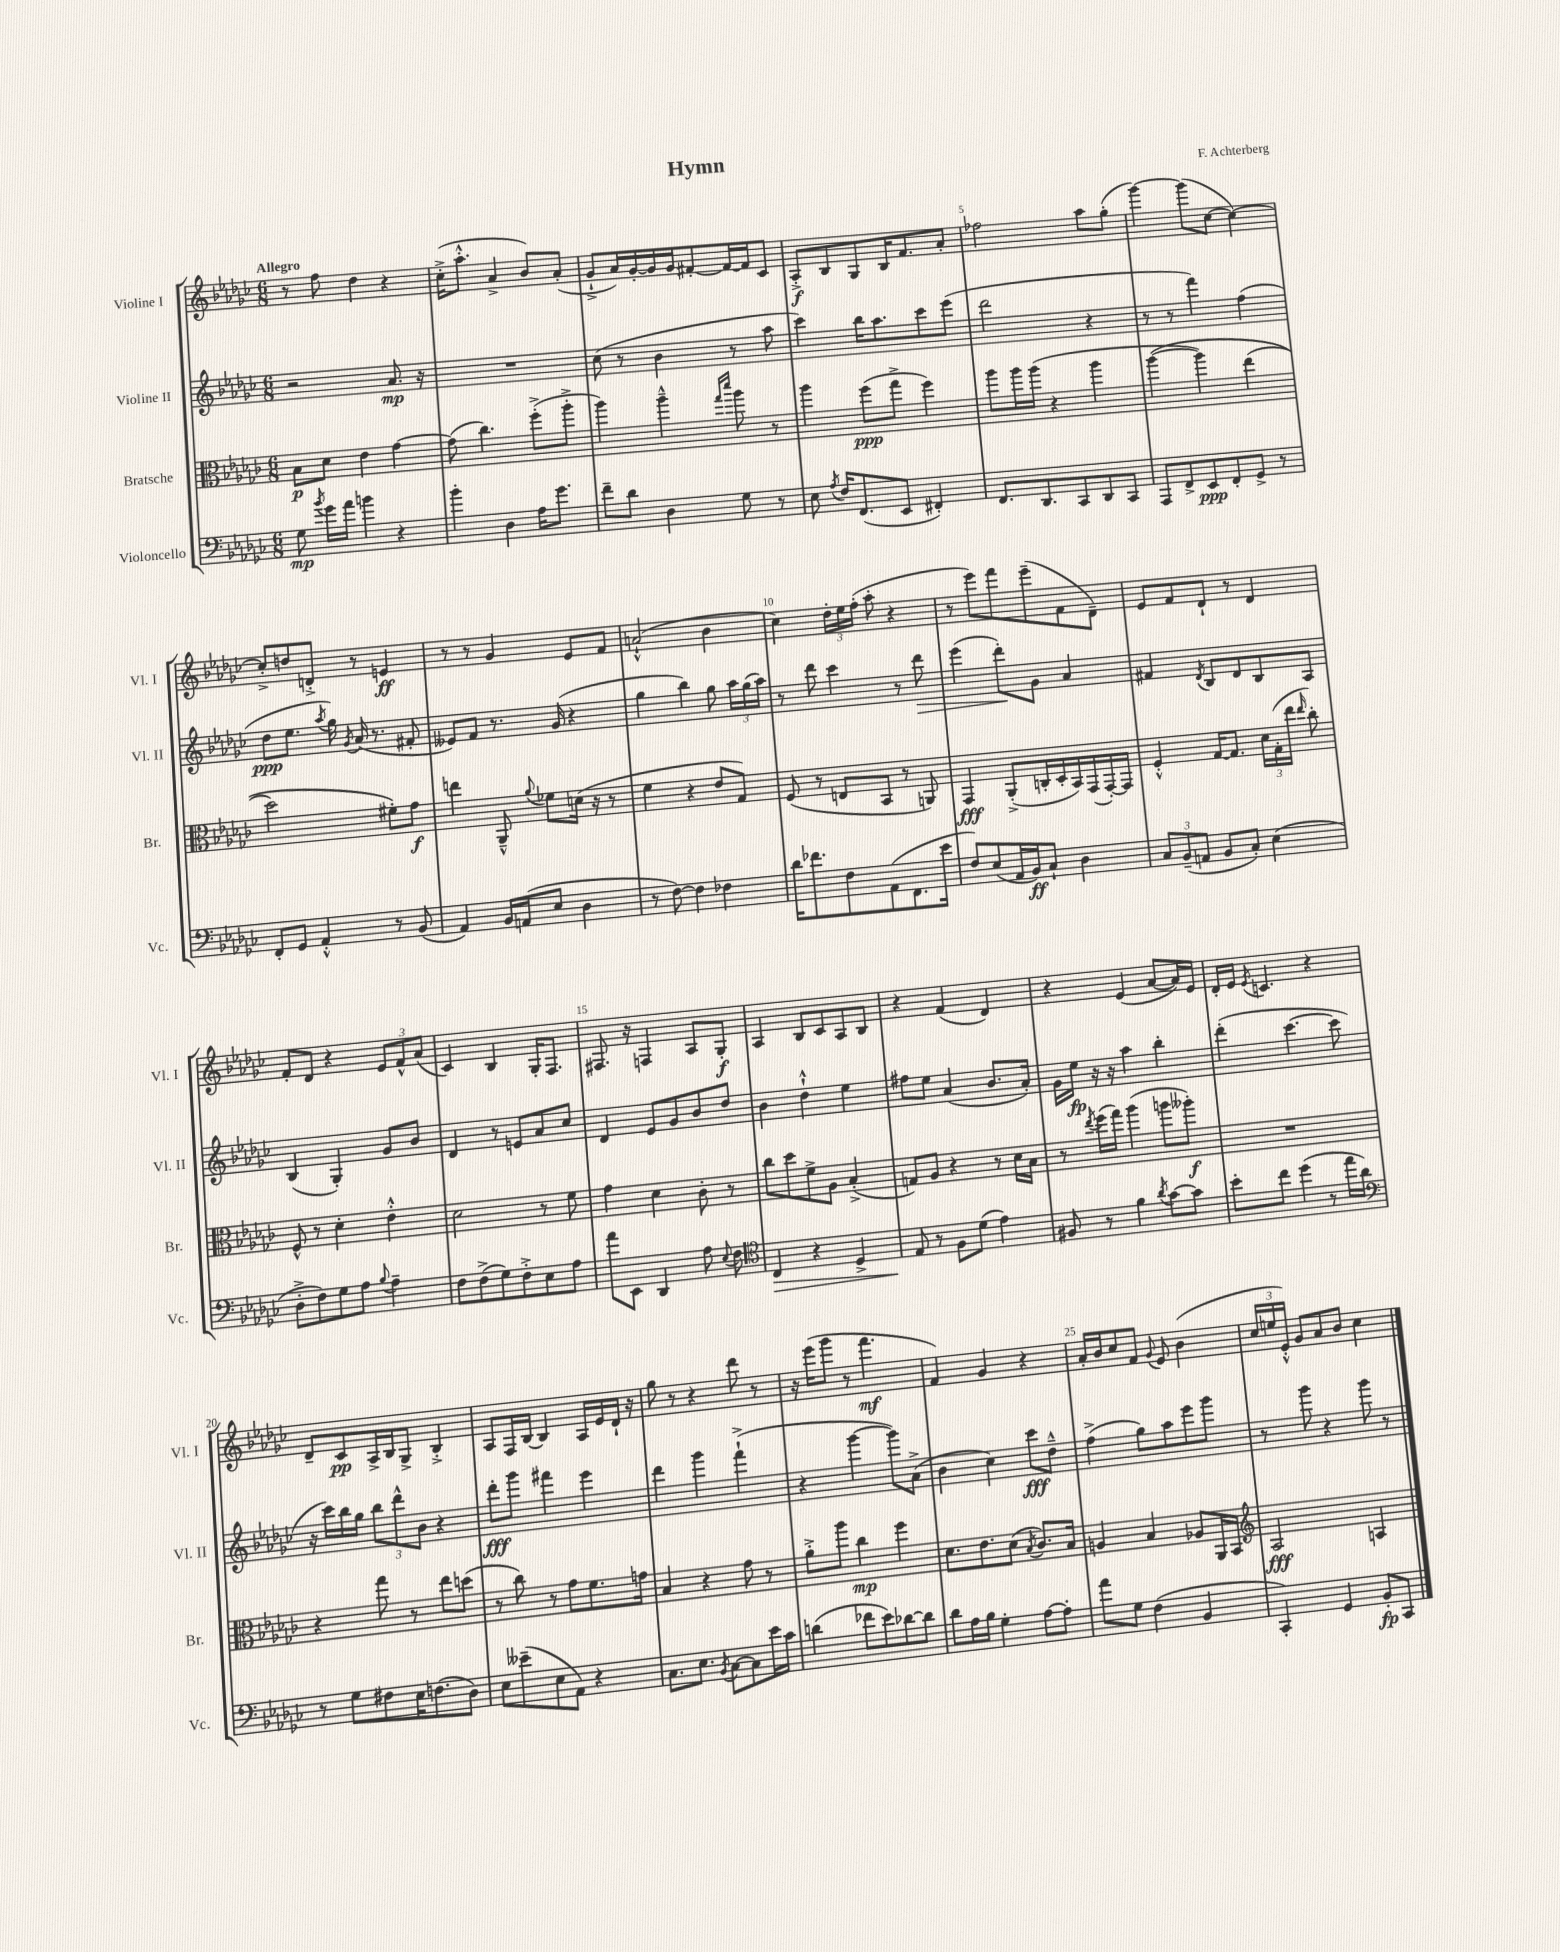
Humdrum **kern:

**kern	**kern	**kern	**kern
*staff4	*staff3	*staff2	*staff1
*clefF4	*clefC3	*clefG2	*clefG2
*k[b-e-a-d-g-c-]	*k[b-e-a-d-g-c-]	*k[b-e-a-d-g-c-]	*k[b-e-a-d-g-c-]
*M6/8	*M6/8	*M6/8	*M6/8
8G-	8B-	2r	8r
8qb-	.	.	.
16g-	8d-	.	8ff
16a-	.	.	.
4b	4e-	.	4dd-
4r	[4g-	8.a-	4r
.	.	16r	.
=	=	=	=
4b-'	(8g-]	2.r	(16cc-'^
.	.	.	8.aa-'^^
.	4.cc-)	.	.
4D-	.	.	4a-^
16A-	(8ff'^	.	8b-)
8.g-	.	.	.
.	8aa-'^	.	(8a-'
=	=	=	=
8f~	4aa-)	(8cc-	8g-`^
8d-	.	8r	16a-)
.	.	.	[16g-'
4D-	4aa-~^^	4b-	16g-]
.	.	.	16g-
.	.	.	[8f#'
.	16qqgg-	.	.
.	16qqddd-	.	.
8G-	8aa-	8r	16f#_
.	.	.	16f#]
8r	8r	8aa-	8c-
=	=	=	=
8E-	4aa-	4ccc-)	8A-'^
8qA-	.	.	.
16F	.	.	8B-
(8.FF	.	.	.
.	(8ff	16bb-	8G-
.	.	8.aa-	.
8EE-	8gg-^	.	16B-
.	.	.	8.f
4FF#')	4ff)	8ccc-	.
.	.	(8eee-	8a-'
=	=	=	=
8.FF	8aa-	2ddd-	2ff-
.	16aa-	.	.
8.DD-	(16aa-	.	.
.	4r	.	.
8CC-	.	.	.
8DD-	4aa-	4r	8aa-
8CC-	.	.	(8gg-'
=	=	=	=
8AAA-	&([4aa-	8r	[4ggg-)
8FF^	.	8r	.
8EE-	4aa-])	4fff)	(8ggg-]
8FF'	.	.	[8cc-
8GG-^	(4ee-	(4ff	4cc-_)
8r	.	.	.
=	=	=	=
8FF'	2dd-)	8dd-	8cc-'^]
8GG-	.	8.ee-	8dd
4AA-'^^	.	.	8d'^
.	.	8qaa-	.
.	.	16gg-)	.
.	.	8qg-	.
.	.	(16a-	8r
.	.	8.r	.
8r	8f#'&)	.	4e
(8BB-	8g-	8f#'	.
=	=	=	=
4AA-)	4ee	8e--)	8r
.	.	8f	8r
16BB-	8AA-~^^	8.r	4g-
(16AA	.	.	.
.	8qqa-	.	.
8E-	8f-	.	.
.	.	(16g-	.
4D-	(16d	4r	8e-
.	16r	.	.
.	8r	.	8f
=	=	=	=
8r	4f	4gg-	(2a`^^
[8F)	.	.	.
4F]	4r	4bb-)	.
4F-	8e-	8gg-	4b-
.	8G-)	24aa-	.
.	.	(24gg-	.
.	.	24aa-)	.
=	=	=	=
16d-	(8F	8r	4cc-)
8.f-	.	.	.
.	8r	8ddd-	.
8F	8E	4ccc-	24dd-'
.	.	.	24ee-
.	.	.	(24ff'
(8AA-	8BB-	.	8aa-'
8.FF	8r	8r	4r
.	8AA)	8ddd-	.
16e-	.	.	.
=	=	=	=
8F)	4GG-	(4eee-	8r
(8E-	.	.	8eee-)
16AA-	(8AA-'^	8ddd-')	8fff
16BB-)	.	.	.
8C-`	16C'	8g-	(8eee-~
.	16D-'	.	.
4D-	16BB-)	4a-	8f
.	(16GG-	.	.
.	[16GG-')	.	8d-~)
.	16GG-]	.	.
=	=	=	=
12C-	4F'^^	4f#	8e-
(12BB-~	.	.	.
.	.	.	8f
12AA	.	.	.
.	.	8qd-	.
8BB-	[16G-	8B-	8d-`
.	8.G-]	.	.
8C-')	.	8d-	8r
(4E-	24d-	8B-	4d-
.	(24G-'	.	.
.	24ee-	.	.
.	16qqee-	.	.
.	8cc-')	8A-	.
=	=	=	=
8D-'^	8F^^	(4B-	8f'
8F)	8r	.	8d-
8G-	4d-'	4G-')	4r
8A-	.	.	.
8qqB-	.	.	.
4A-~	4e-'^^	8g-	12e-
.	.	.	12f^^
.	.	8b-	.
.	.	.	(12a-
=	=	=	=
8F	2d-	4d-	4c-)
(8F^	.	.	.
8G-)	.	8r	4B-
8F'^	.	8e	.
8E-	8r	8a-	16G-'
.	.	.	8.F
8A-	8f	8cc-	.
=	=	=	=
8a-	4g-	4d-	8.F#
8EE-	.	.	.
.	.	.	16r
4DD-	4d-	8e-	4F
.	.	8g-	.
8A-	8c-'	8b-	8A-
8qqE-	.	.	.
8F	8r	8dd-	8G-'
=	=	=	=
*clefC4	*	*	*
4C-	8cc-	4b-	4A-
.	8dd-	.	.
4r	8f^	4dd-`^^	8B-
.	8A-	.	8c-
4D-^	(4B-'^	4ee-	8A-
.	.	.	8B-
=	=	=	=
8E-	8G)	8ff#	4r
8r	8A-	8ee-	.
8F	4r	(4a-	(4f
(8d-	.	.	.
4e-)	8r	8.b-	4d-)
.	16d-	.	.
.	16B-	16a-')	.
=	=	=	=
8F#	8r	16g-	4r
.	.	16ee-	.
.	8qee-	.	.
8r	(16ff	16r	.
.	16gg-)	16r	.
4f	(4aa-	4aa-	(4e-
8qa-	.	.	.
[8g-	8aa	4bb-'	[8a-
8g-]	8aa--')	.	16a-])
.	.	.	16e-
=	=	=	=
8b-'	2.r	(4ddd-'	16d-'
.	.	.	16e-
.	.	.	8qe-
8cc-	.	.	4.c
(4dd-	.	[4.ccc-	.
8r	.	.	4r
16ee-	.	8ccc-]	.
16a-)	.	.	.
=	=	=	=
*clefF4	*	*	*
8r	4r	16r	8d-~
.	.	16ccc-)	.
8G-	.	16bb-	8c-
.	.	16gg-	.
8F#	8gg-	12bb-	16A-^
.	.	.	16B-
.	.	12ddd-^^	.
16E-	8r	.	8G-^
.	.	12b-	.
(8.F	.	.	.
.	8ee-	4r	4B-'^
8D-)	(8dd	.	.
=	=	=	=
8E-	8r	8ddd-'	8A-
(8e--~	8cc-)	8ggg-	16F
.	.	.	[16B-
8E-	8r	4fff#	4B-]
8AA-)	8g-	.	.
4r	8.f	4eee-	16A-
.	.	.	16e-
.	.	.	16d-`
.	16g	.	16r
=	=	=	=
8.C-	4B-	4ddd-	8gg-
.	.	.	8r
8.E-	.	.	.
.	4r	4ggg-	4r
8qBB-	.	.	.
[8C-	.	.	.
8C-]	8g-	(4fff`^	8ddd-
16e-	8r	.	8r
16c-	.	.	.
=	=	=	=
(4d	8a-'^	4r	16r
.	.	.	(16eee-
.	8aa-	.	8ggg-
8f-	4cc-	[4ggg-	8r
8e-)	.	.	4.fff
[8d-	4ff	8ggg-])	.
8d-]	.	(8a-^	.
=	=	=	=
8d-	8.d-	4b-	4f)
16A-	.	.	.
16B-	8.e-	.	.
4G-'	.	4cc-)	4g-
.	(8d-	.	.
.	8qB-	.	.
[8A-	8.c-)	8ccc-	4r
8A-']	.	8dd-~^^	.
.	16B-	.	.
=	=	=	=
8a-	4A	(4ff^	16a-'
.	.	.	16b-
8G-	.	.	8cc-
(4F	4B-	8gg-)	8f
.	.	.	8qqg-
.	.	8aa-	8e-
4BB-	8A-	8eee-	(4b-
.	16AA-	8ggg-	.
.	16BB-	.	.
=	=	=	=
*	*clefG2	*	*
4CC-')	2A-	8r	24cc-
.	.	.	24ee
.	.	.	24e-'^^)
.	.	8ggg-	8g-
4GG-	.	4r	8a-
.	.	.	8b-
8BB-'	4A	8ggg-	4cc-
8CC-	.	8r	.
==	==	==	==
*-	*-	*-	*-
